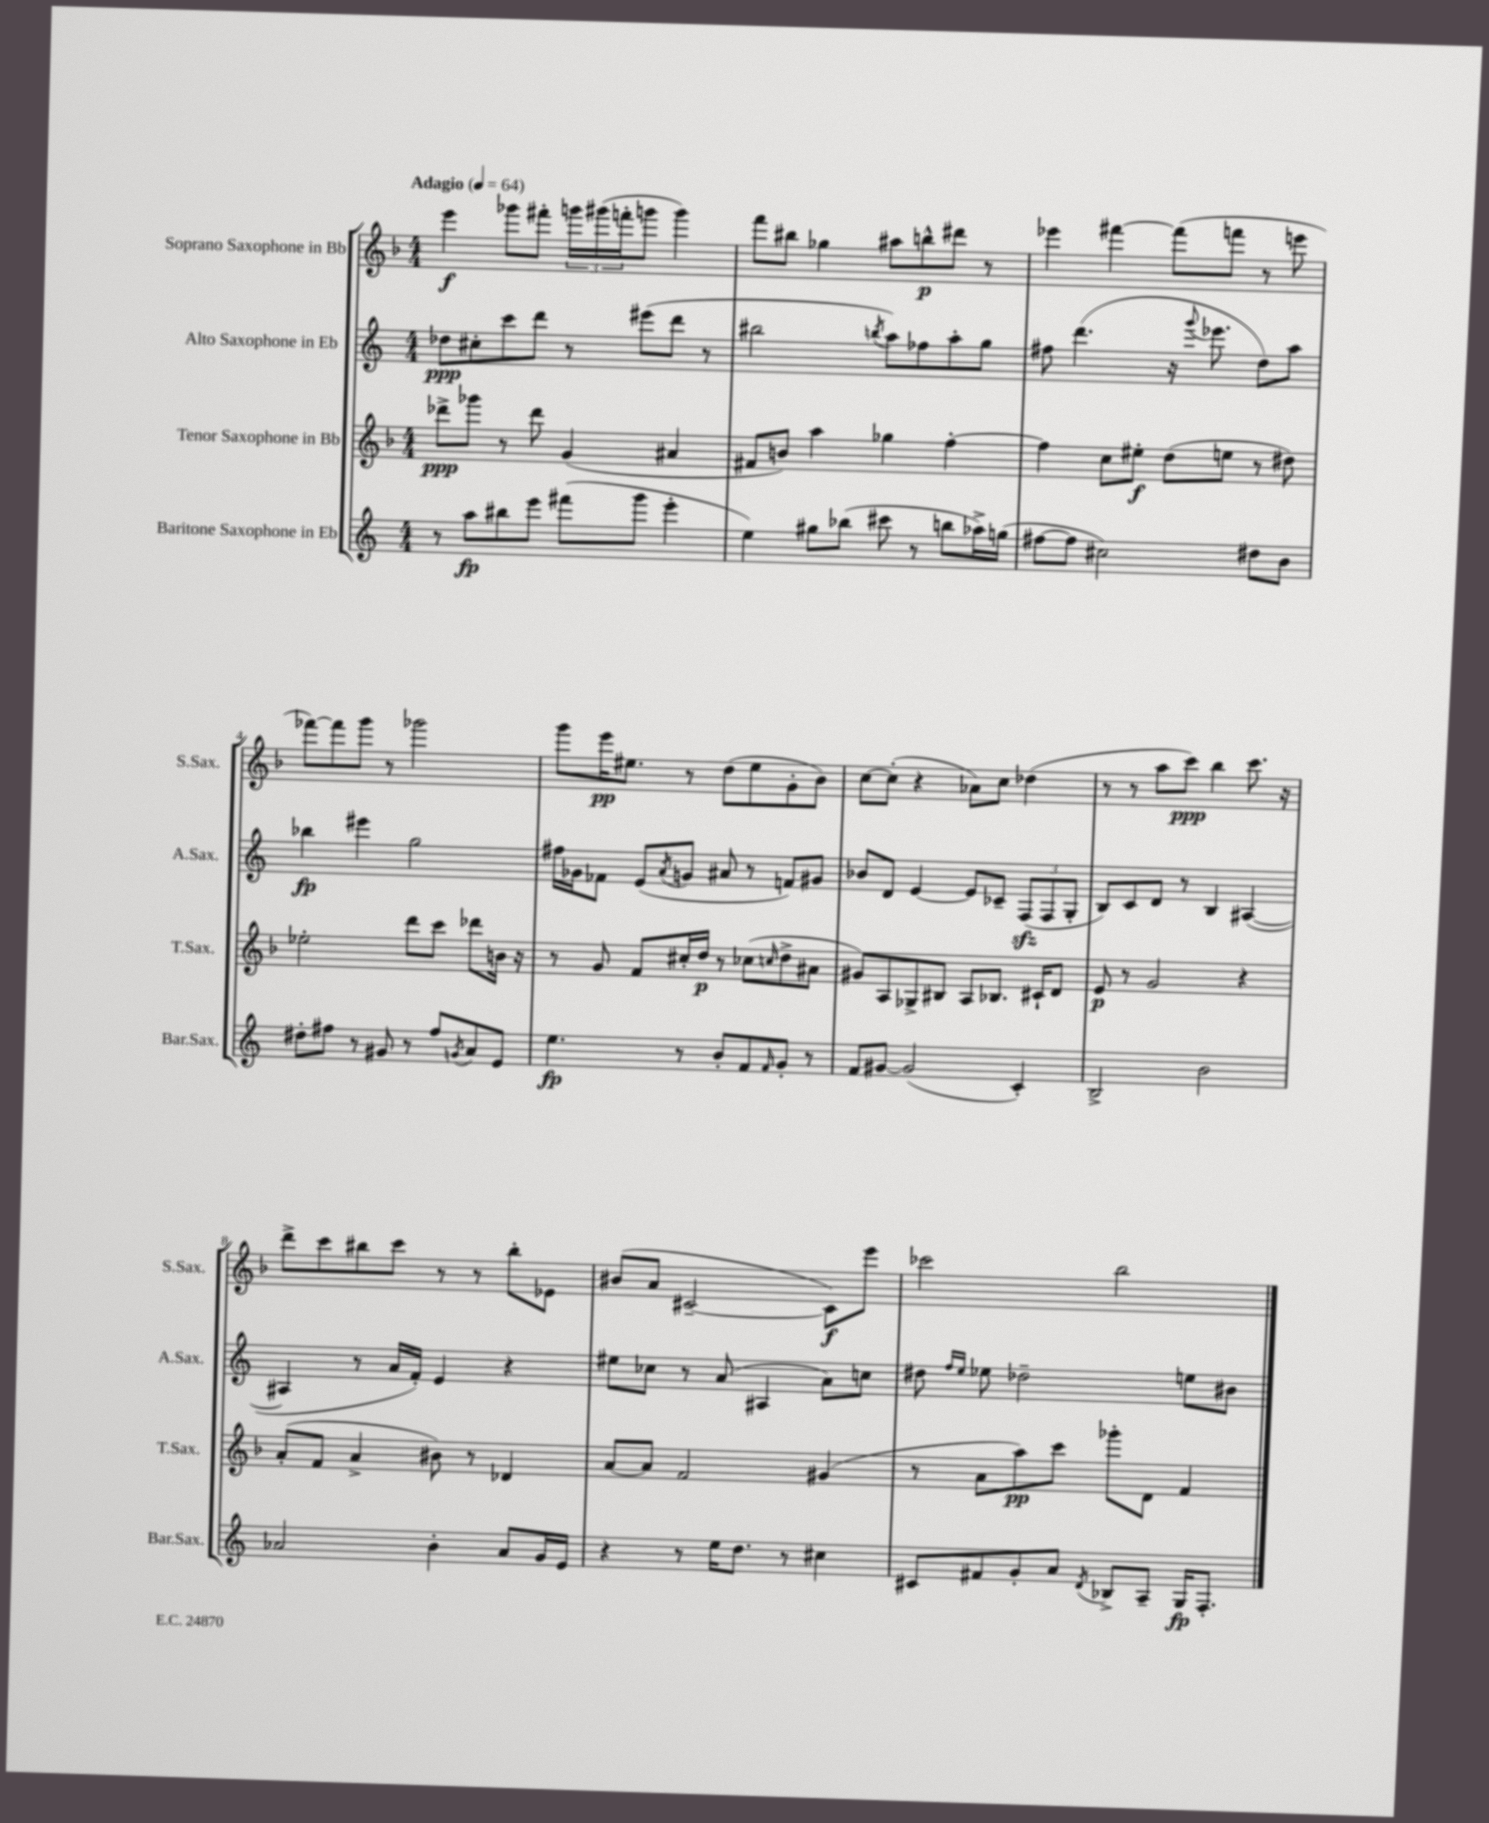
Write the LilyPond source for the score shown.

<<
\new StaffGroup <<
\new Staff = "s0" \with { instrumentName = "Soprano Saxophone in Bb" shortInstrumentName = "S.Sax." } {
    \clef treble \key f \major \numericTimeSignature \time 4/4 \tempo "Adagio" 4 = 64
    e'''4\f ges'''8 fis'''8-. \tuplet 3/2 { g'''16 gis'''16( f'''16-. } g'''8 g'''4) |
    f'''8 bis''8 ges''4 ais''8 b''8-^\p dis'''8 r8 |
    ees'''4 fis'''4~ fis'''8( f'''8 r8 e'''8 |
    fes'''8~) fes'''8 g'''8 r8 ges'''2 |
    g'''8 e'''16\pp eis''8. r8 d''8( eis''8 g'8-. bes'8) |
    c''8~ c''8-.( r4 aes'8) c''8 des''4( |
    r8 r8 a''8 c'''8\ppp) bes''4 c'''8. r16 |
    d'''8-> c'''8 bis''8 c'''8 r8 r8 bis''8-. ees'8 |
    bis'8( a'8 cis'2~-- cis'8\f) e'''8 |
    ces'''2 bes''2 \bar "|." |
}
\new Staff = "s1" \with { instrumentName = "Alto Saxophone in Eb" shortInstrumentName = "A.Sax." } {
    \clef treble \key c \major \numericTimeSignature \time 4/4
    des''8\ppp cis''8-. c'''8 d'''8 r8 eis'''8( d'''8 r8 |
    bis''2 \acciaccatura { b''8 } a''8) fes''8 a''8-. g''8 |
    fis''8 d'''4.( r16 \appoggiatura { g'''8 } ees'''8. d''8) a''8 |
    bes''4\fp eis'''4 g''2 |
    fis''16 ges'16 fes'8 e'8( \acciaccatura { a'8 } g'8 ais'8 r8 f'8) gis'8 |
    bes'8 d'8 e'4~ e'8 ces'8-- \tuplet 3/2 { f8\sfz( f8 g8-. } |
    b8) c'8 d'8 r8 b4 ais4~( |
    ais4 r8 a'16 f'16-.) e'4 r4 |
    eis''8 ces''8 r8 a'8( ais4 a'8) c''8 |
    dis''8 \grace { f''16 e''16 } ees''8 des''2-- e''8 bis'8 \bar "|." |
}
\new Staff = "s2" \with { instrumentName = "Tenor Saxophone in Bb" shortInstrumentName = "T.Sax." } {
    \clef treble \key f \major \numericTimeSignature \time 4/4
    des'''8->\ppp ges'''8 r8 des'''8 g'4( ais'4 |
    fis'8 b'8) a''4 ges''4 f''4~-. |
    f''4 c''8 eis''8-.\f d''8( e''8 r8 dis''8) |
    ees''2-. d'''8 c'''8 des'''8 b'16 r16 |
    r8 g'8 f'8 cis''16-. d''16\p r8 ces''8( \grace { c''16 } d''8-> ais'8 |
    gis'8) a8 ges8-> bis8 a8 bes8. cis'16-! d'8 |
    e'8\p r8 g'2 r4 |
    a'8-.( f'8 a'4-> bis'8) r8 des'4 |
    a'8~ a'8 f'2 gis'4( |
    r8 a'8 a''8\pp) c'''8 ges'''8-. d'8 f'4 \bar "|." |
}
\new Staff = "s3" \with { instrumentName = "Baritone Saxophone in Eb" shortInstrumentName = "Bar.Sax." } {
    \clef treble \key c \major \numericTimeSignature \time 4/4
    r8 a''8\fp bis''8 e'''8 fis'''8( g'''8 e'''4-. |
    e''4) gis''8 bes''8( cis'''8 r8 b''8 aes''16->) g''16( |
    fis''8~ fis''8 cis''2) dis''8 b'8 |
    dis''8-. fis''8 r8 gis'8 r8 fis''8 \acciaccatura { g'8 } a'8 e'8 |
    e''4.\fp r8 b'8-. f'8 \grace { f'16 } g'8-. r8 |
    f'8 gis'8~ gis'2( c'4-.) |
    b2-> b'2 |
    aes'2 b'4-. aes'8 g'16 e'16 |
    r4 r8 e''16 d''8. r8 cis''4 |
    cis'8 fis'8 g'8-. a'8 \acciaccatura { d'8 } bes8-> a8-- g16\fp f8.-. \bar "|." |
}
>>
>>
